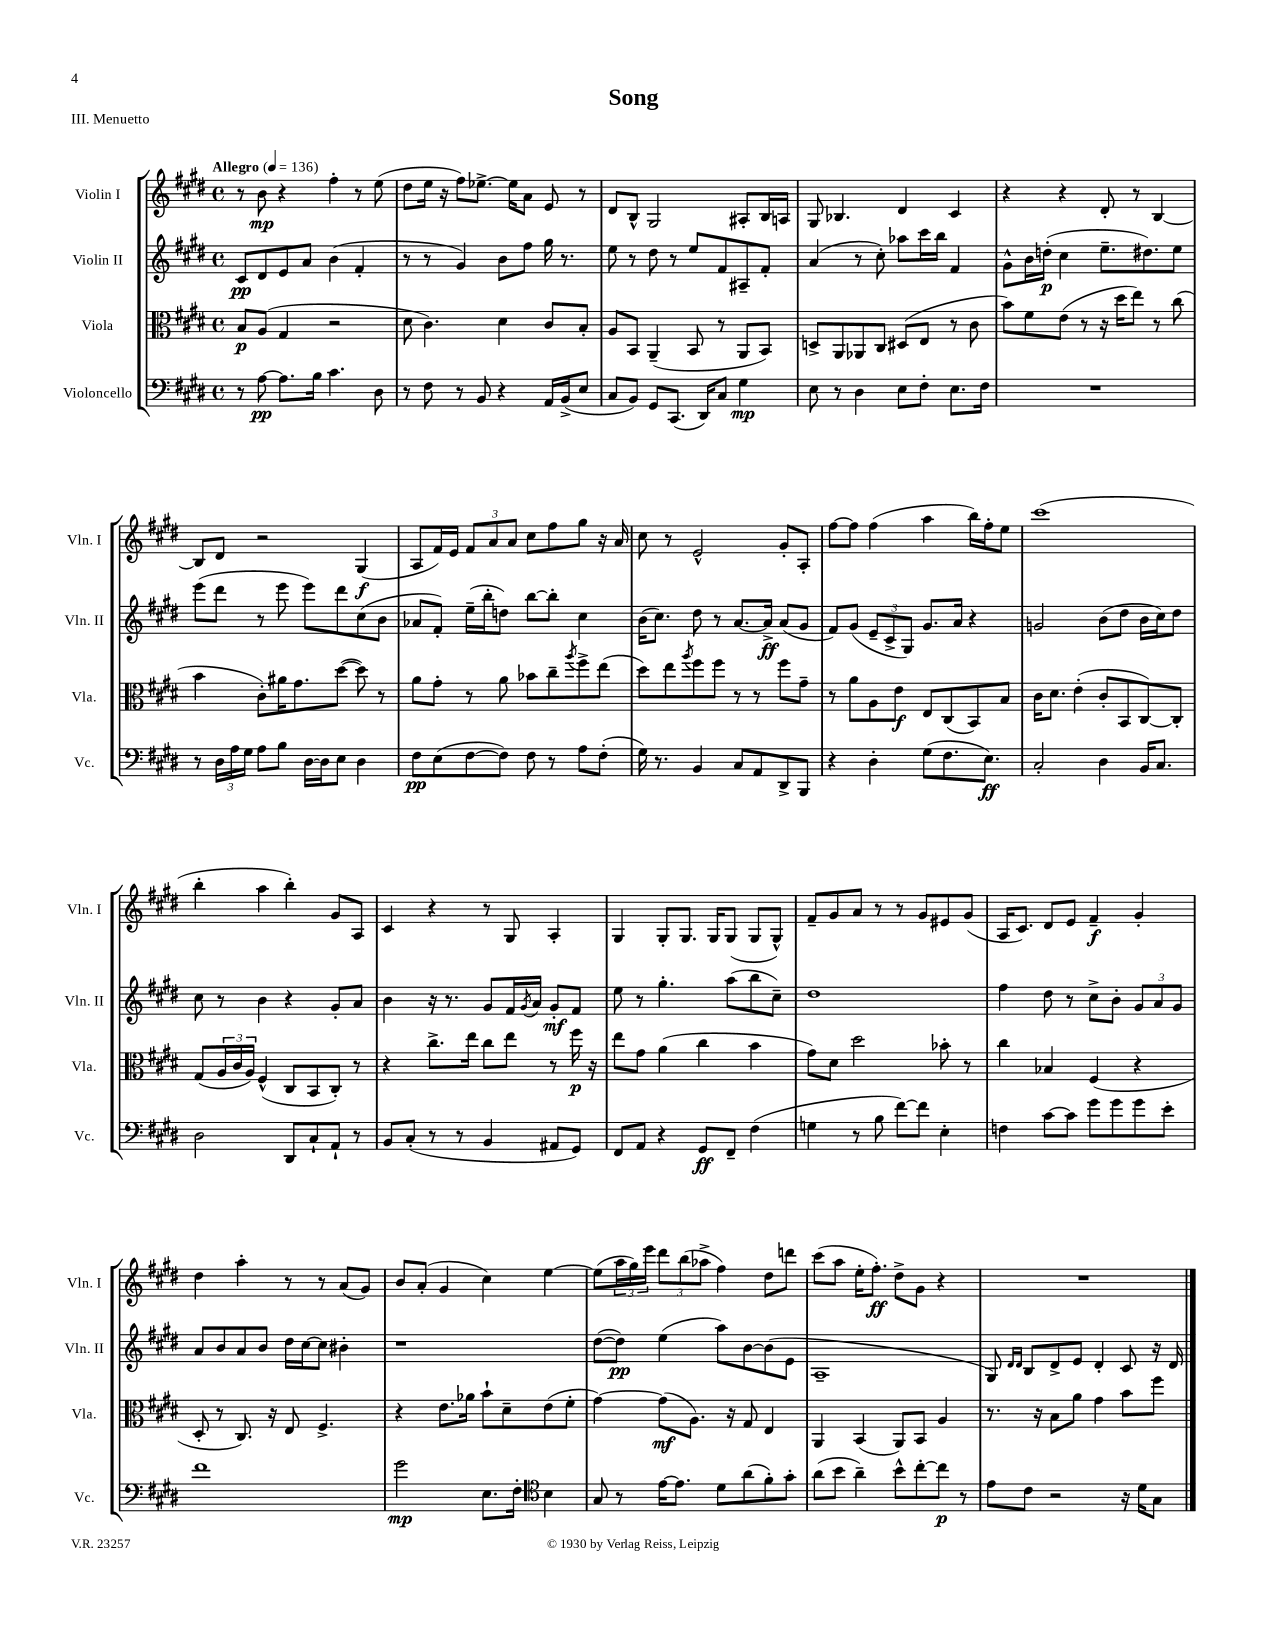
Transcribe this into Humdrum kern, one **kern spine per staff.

**kern	**dynam	**kern	**dynam	**kern	**dynam	**kern	**dynam
*part4	*part4	*part3	*part3	*part2	*part2	*part1	*part1
*staff4	*staff4	*staff3	*staff3	*staff2	*staff2	*staff1	*staff1
*I"Violoncello	*	*I"Viola	*	*I"Violin II	*	*I"Violin I	*
*I'Vc.	*	*I'Vla.	*	*I'Vln. II	*	*I'Vln. I	*
*clefF4	*	*clefC3	*	*clefG2	*	*clefG2	*
*k[f#c#g#d#]	*	*k[f#c#g#d#]	*	*k[f#c#g#d#]	*	*k[f#c#g#d#]	*
*M4/4	*	*M4/4	*	*M4/4	*	*M4/4	*
*met(c)	*	*met(c)	*	*met(c)	*	*met(c)	*
*MM136	*	*MM136	*	*MM136	*	*MM136	*
=1	=1	=1	=1	=1	=1	=1	=1
!	!	!	!	!	!	!LO:TX:a:B:t=Allegro	!
8r	.	8B/L	p	8c#/L	pp	8r	.
[8A\	pp	(8A/J	.	8d#/	.	8b\	mp
8.A\L]	.	4G#/	.	8e/	.	4r	.
.	.	.	.	8a/J	.	.	.
16B\Jk	.	.	.	.	.	.	.
4.c#\	.	2r	.	(4b\	.	4ff#'\	.
.	.	.	.	4f#'/	.	8r	.
8D#\	.	.	.	.	.	(8ee\	.
=2	=2	=2	=2	=2	=2	=2	=2
8r	.	8d#\	.	8r	.	8dd#\L	.
8F#\	.	4.c#\)	.	8r	.	16ee\Jk	.
.	.	.	.	.	.	16r	.
8r	.	.	.	4g#/)	.	8ff#\L)	.
8BB/	.	.	.	.	.	[8.ee-X^\J	.
4r	.	4d#\	.	8b\L	.	.	.
.	.	.	.	.	.	16ee-\KL]	.
.	.	.	.	8ff#\J	.	8a\J	.
16AA/LL	.	8c#/L	.	16gg#\	.	8e/	.
(16BB^/J	.	.	.	8.r	.	.	.
8E/J	.	8B'/J	.	.	.	8r	.
=3	=3	=3	=3	=3	=3	=3	=3
8C#/L	.	8A/L	.	8ee\	.	8d#/L	.
8BB/J)	.	8BB/J	.	8r	.	8B^^/J	.
8GG#/L	.	(4AA~/	.	8dd#\	.	2G#/	.
(8.CC#/J	.	.	.	8r	.	.	.
.	.	8BB/	.	8ee/L	.	.	.
16DD#/KL)	.	.	.	.	.	.	.
8C#/J	.	8r	.	8f#/	.	.	.
4G#\	mp	8AA/L	.	8A#X~/	.	8A#X'/L	.
.	.	8BB/J)	.	8f#'/J	.	16B/L	.
.	.	.	.	.	.	16An/JJ	.
=4	=4	=4	=4	=4	=4	=4	=4
8E\	.	8Dn^/L	.	(4a/	.	8G#/	.
8r	.	8AA/	.	.	.	4.B-X/	.
4D#\	.	8AA-X/	.	8r	.	.	.
.	.	8C#/J	.	8cc#'\)	.	.	.
8E\L	.	(8D#X/L	.	8aa-X\L	.	4d#/	.
8F#'\J	.	8E/J	.	16ccc#\L	.	.	.
.	.	.	.	16bb\JJ	.	.	.
8.E\L	.	8r	.	4f#/	.	4c#/	.
.	.	8c#\	.	.	.	.	.
16F#\Jk	.	.	.	.	.	.	.
=5	=5	=5	=5	=5	=5	=5	=5
1r	.	8b\L)	.	8g#^^\L	.	4r	.
.	.	8f#\	.	16b\L	.	.	.
.	.	.	.	(16ddn'\JJ	p	.	.
.	.	(8e\J	.	4cc#\	.	4r	.
.	.	8r	.	.	.	.	.
.	.	16r	.	8.ee~\L	.	8d#'/	.
.	.	16dd#\KL	.	.	.	.	.
.	.	8ee\J)	.	.	.	8r	.
.	.	.	.	8.dd#X\)	.	.	.
.	.	8r	.	.	.	[4B/	.
.	.	(8cc#\	.	8ee\J	.	.	.
!!LO:LB:g=z
=6	=6	=6	=6	=6	=6	=6	=6
8r	.	4b\	.	(8eee\L	.	8B/L]	.
24D#\LL	.	.	.	8ddd#\J	.	8d#/J	.
24A\	.	.	.	.	.	.	.
24G#\JJ	.	.	.	.	.	.	.
8A\L	.	8c#'\L)	.	8r	.	2r	.
8B\J	.	16a#X\K	.	8eee\	.	.	.
.	.	8.g#\	.	.	.	.	.
[16D#\LL	.	.	.	8eee\L)	.	.	.
16D#\J]	.	.	.	.	.	.	.
8E\J	.	([8dd#\J	.	8ddd#\	.	.	.
4D#\	.	8dd#\])	.	(8cc#\	.	(4G#/	f
.	.	8r	.	8b\J	.	.	.
=7	=7	=7	=7	=7	=7	=7	=7
8F#\L	pp	8a\L	.	8a-X/L	.	8A/L	.
(8E\	.	8g#'\J	.	8f#'/J)	.	16f#/L)	.
.	.	.	.	.	.	16e/JJ	.
[8F#\	.	8r	.	(16ee~\LL	.	12f#/L	.
.	.	.	.	16bb'\J	.	.	.
.	.	.	.	.	.	12a/	.
8F#\J])	.	8a\	.	8ddn\J)	.	.	.
.	.	.	.	.	.	12a/J	.
8F#\	.	8b-X\L	.	[8bb\L	.	8cc#\L	.
8r	.	8cc#~\	.	8bb'\J]	.	8ff#\	.
.	.	8qaa/	.	.	.	.	.
8A\L	.	8ff#^\	.	4cc#\	.	8gg#\J	.
(8F#'\J	.	(8ee\J	.	.	.	16r	.
.	.	.	.	.	.	16a/	.
=8	=8	=8	=8	=8	=8	=8	=8
16G#\)	.	8dd#\L)	.	(16b\KL	.	8cc#\	.
8.r	.	.	.	8.cc#\J)	.	.	.
.	.	8ee\	.	.	.	8r	.
.	.	8qaa/	.	.	.	.	.
4BB/	.	8ff#\	.	8dd#\	.	2e^^/	.
.	.	8ff#\J	.	8r	.	.	.
8C#/L	.	8r	.	[8.a/L	.	.	.
8AA/	.	8r	.	.	.	.	.
.	.	.	.	16a^/Jk]	ff	.	.
8DD#^/	.	8ff#\L	.	(8a/L	.	8g#'/L	.
8BBB/J	.	8g#~\J	.	8g#/J	.	8A'/J	.
=9	=9	=9	=9	=9	=9	=9	=9
4r	.	8r	.	8f#/L)	.	[8ff#\L	.
.	.	8a\L	.	(8g#/J	.	8ff#\J]	.
4D#'\	.	8A\	.	12e~/L	.	(4ff#\	.
.	.	.	.	12c#^/	.	.	.
.	.	8e\J	f	.	.	.	.
.	.	.	.	12G#/J)	.	.	.
(8G#\L	.	8E/L	.	8.g#/L	.	4aa\	.
8.F#\	.	(8C#/	.	.	.	.	.
.	.	.	.	16a/Jk	.	.	.
.	.	8BB/)	.	4r	.	16bb\LL)	.
8.E\J)	ff	.	.	.	.	16ff#'\J	.
.	.	8B/J	.	.	.	8ee\J	.
=10	=10	=10	=10	=10	=10	=10	=10
2C#'/	.	16c#\KL	.	2gn/	.	(1ccc#	.
.	.	8.d#\J	.	.	.	.	.
.	.	(4e'\	.	.	.	.	.
4D#\	.	8c#'/L	.	(8b\L	.	.	.
.	.	8BB/	.	8dd#\J	.	.	.
16BB/KL	.	[8C#/)	.	16b\LL	.	.	.
8.C#/J	.	.	.	16cc#\J)	.	.	.
.	.	8C#'/J]	.	8dd#\J	.	.	.
!!LO:LB:g=z
=11	=11	=11	=11	=11	=11	=11	=11
2D#\	.	(8G#/L	.	8cc#\	.	4bb'\	.
.	.	24A/L	.	8r	.	.	.
.	.	24c#/	.	.	.	.	.
.	.	24A/JJ)	.	.	.	.	.
.	.	(4F#^^/	.	4b\	.	4aa\	.
8DD#/L	.	8C#/L	.	4r	.	4bb'\)	.
8C#`/	.	8BB/	.	.	.	.	.
8AA`/J	.	8C#'/J)	.	8g#'/L	.	8g#/L	.
8r	.	8r	.	8a/J	.	8A/J	.
=12	=12	=12	=12	=12	=12	=12	=12
8BB/L	.	4r	.	4b\	.	4c#/	.
(8C#'/J	.	.	.	.	.	.	.
8r	.	8.cc#^\L	.	16r	.	4r	.
.	.	.	.	8.r	.	.	.
8r	.	.	.	.	.	.	.
.	.	16ee\Jk	.	.	.	.	.
4BB/	.	8cc#\L	.	8g#/L	.	8r	.
.	.	8ee\J	.	16f#/L	.	8G#/	.
.	.	.	.	8qg#/	.	.	.
.	.	.	.	16a/JJ	.	.	.
8AA#X/L	.	8r	.	8g#'/L	mf	4A'/	.
8GG#/J)	.	16ff#\	p	8f#/J	.	.	.
.	.	16r	.	.	.	.	.
=13	=13	=13	=13	=13	=13	=13	=13
8FF#/L	.	8ee\L	.	8ee\	.	4G#/	.
8AA/J	.	8g#\J	.	8r	.	.	.
4r	.	(4a\	.	4.gg#'\	.	8G#'/L	.
.	.	.	.	.	.	8.G#/J	.
8GG#/L	ff	4cc#\	.	.	.	.	.
.	.	.	.	.	.	16G#/KL	.
8FF#~/J	.	.	.	(8aa\L	.	(8G#/J	.
(4F#\	.	4b\	.	8bb\	.	8G#/L	.
.	.	.	.	8cc#~\J)	.	8G#^^/J)	.
=14	=14	=14	=14	=14	=14	=14	=14
4Gn\	.	8g#\L)	.	1dd#	.	8f#~/L	.
.	.	8d#\J	.	.	.	8g#/	.
8r	.	2dd#\	.	.	.	8a/J	.
8B\	.	.	.	.	.	8r	.
[8f#\L)	.	.	.	.	.	8r	.
8f#\J]	.	.	.	.	.	8g#/L	.
4E'\	.	8b-X'\	.	.	.	8e#X/	.
.	.	8r	.	.	.	(8g#/J	.
=15	=15	=15	=15	=15	=15	=15	=15
4Fn\	.	4cc#\	.	4ff#\	.	16A/KL	.
.	.	.	.	.	.	8.c#/J)	.
[8c#\L	.	4B-X/	.	8dd#\	.	8d#/L	.
8c#\J]	.	.	.	8r	.	8e/J	.
8g#\L	.	(4F#/	.	8cc#^\L	.	4f#~/	f
8g#\	.	.	.	8b'\J	.	.	.
8g#\	.	4r	.	12g#/L	.	4g#'/	.
.	.	.	.	12a/	.	.	.
8e'\J	.	.	.	.	.	.	.
.	.	.	.	12g#/J	.	.	.
!!LO:LB:g=z
=16	=16	=16	=16	=16	=16	=16	=16
1f#	.	8D#'/	.	8a/L	.	4dd#\	.
.	.	8r	.	8b/	.	.	.
.	.	8.C#/)	.	8a/	.	4aa'\	.
.	.	.	.	8b/J	.	.	.
.	.	16r	.	.	.	.	.
.	.	8E/	.	16dd#\LL	.	8r	.
.	.	.	.	[16cc#\J	.	.	.
.	.	4.F#^/	.	8cc#\J]	.	8r	.
.	.	.	.	4b#X'\	.	(8a/L	.
.	.	.	.	.	.	8g#/J)	.
=17	=17	=17	=17	=17	=17	=17	=17
2g#\	mp	4r	.	1r	.	8b/L	.
.	.	.	.	.	.	(8a'/J	.
.	.	8.e\L	.	.	.	4g#/	.
.	.	16a-X\Jk	.	.	.	.	.
8.E\L	.	8b`\L	.	.	.	4cc#\)	.
.	.	8d#~\	.	.	.	.	.
16F#'\Jk	.	.	.	.	.	.	.
*clefC4	*	*	*	*	*	*	*
4B\	.	(8e\	.	.	.	[4ee\	.
.	.	8f#'\J	.	.	.	.	.
=18	=18	=18	=18	=18	=18	=18	=18
8G#/	.	[4g#\)	.	([8dd#\L	.	(8ee\L]	.
8r	.	.	.	8dd#\J])	pp	24aa\L	.
.	.	.	.	.	.	24gg#\)	.
.	.	.	.	.	.	24eee\JJ	.
[16e\KL	.	(8g#\L]	mf	(4ee\	.	12ddd#\L	.
8.e\J]	.	.	.	.	.	.	.
.	.	.	.	.	.	(12bb\	.
.	.	8.A\J)	.	.	.	.	.
.	.	.	.	.	.	12aa-X^\J	.
8d#\L	.	.	.	8aa\L)	.	4ff#\)	.
.	.	16r	.	.	.	.	.
(8a\	.	8G#/	.	[8b\	.	.	.
8f#'\)	.	4E/	.	(8b\]	.	8dd#\L	.
8g#'\J	.	.	.	8e\J	.	8dddn\J	.
=19	=19	=19	=19	=19	=19	=19	=19
(8a\L	.	4AA/	.	1A~	.	(8ccc#\L	.
8b\J	.	.	.	.	.	8aa\J	.
4a~\)	.	(4BB/	.	.	.	16ee'\KL	.
.	.	.	.	.	.	8.ff#'\J)	ff
8b^^\L	.	8AA/L)	.	.	.	8dd#^\L	.
[8cc#'\	.	8BB/J	.	.	.	8g#\J	.
8cc#\J]	p	4A/	.	.	.	4r	.
8r	.	.	.	.	.	.	.
=20	=20	=20	=20	=20	=20	=20	=20
8e\L	.	8.r	.	8G#/)	.	1r	.
.	.	.	.	16qqd#/LL	.	.	.
.	.	.	.	16qqd#/JJ	.	.	.
8c#\J	.	.	.	8B/L	.	.	.
.	.	16r	.	.	.	.	.
2r	.	8B\L	.	8d#^/	.	.	.
.	.	8a\J	.	8e/J	.	.	.
.	.	4g#\	.	4d#'/	.	.	.
16r	.	8b\L	.	8c#/	.	.	.
16d#\KL	.	.	.	.	.	.	.
8G#\J	.	8ff#\J	.	16r	.	.	.
.	.	.	.	16d#/	.	.	.
==	==	==	==	==	==	==	==
*-	*-	*-	*-	*-	*-	*-	*-
